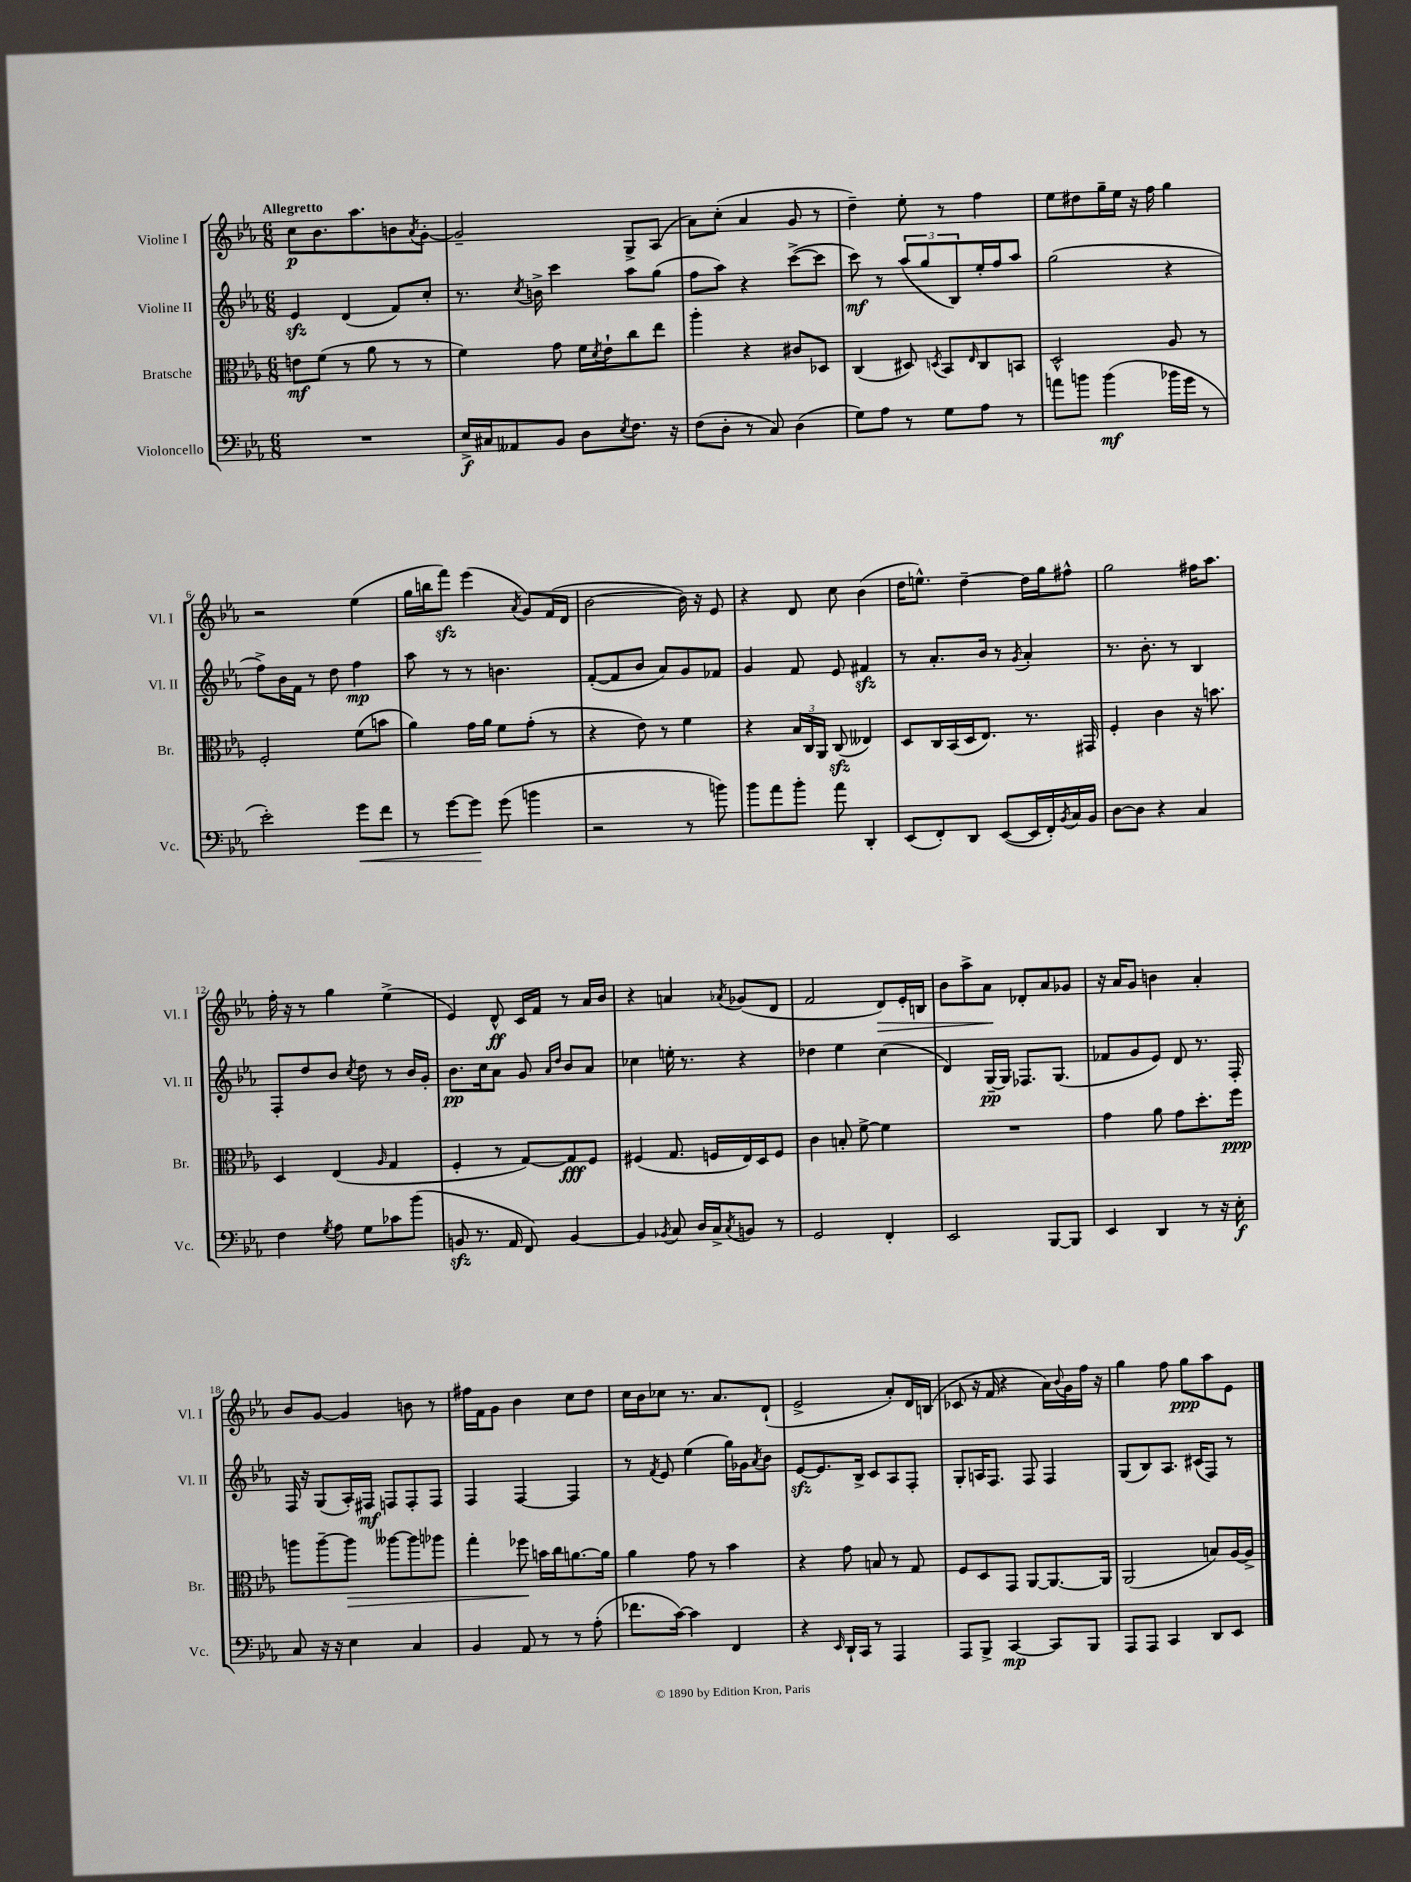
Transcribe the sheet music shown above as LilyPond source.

<<
\new StaffGroup <<
\new Staff = "s0" \with { instrumentName = "Violine I" shortInstrumentName = "Vl. I" } {
    \clef treble \key ees \major \numericTimeSignature \time 6/8 \tempo "Allegretto"
    c''8\p bes'8. aes''8. b'8 \acciaccatura { aes'8 } g'8~-. |
    g'2-- g8-> aes8( |
    aes'8) c''8-.( aes'4 g'8 r8 |
    d''4--) ees''8-. r8 f''4 |
    ees''8 dis''8 g''16-- ees''16 r16 f''16 g''4 |
    r2 ees''4( |
    g''16 b''16 f'''8\sfz) ees'''4( \acciaccatura { aes'8 } g'8) f'16( d'16 |
    bes'2~ bes'16) r16 ees'8 |
    r4 d'8 c''8 bes'4( |
    d''16 e''8.-^) d''4~-- d''16 g''16 fis''8-^ |
    g''2 fis''16 aes''8. |
    f''16-. r16 r8 g''4 ees''4->( |
    ees'4) d'8-^\ff c'16 f'16 r8 aes'16 bes'16 |
    r4 a'4 \acciaccatura { aes'8 } ges'8( d'8 |
    f'2 d'8\>) ees'16-. b16 |
    bes'8 aes''8-> aes'8\! des'8-. aes'8 ges'8 |
    r16 aes'16 g'8 b'4 aes'4-. |
    bes'8 g'8~ g'4 b'8 r8 |
    fis''16 f'16 g'8 bes'4 c''8 d''8 |
    c''16 bes'16 ces''8 r8. aes'8. d'8-!( |
    ees'2-> aes'8-.) d'16 b16( |
    ces'8 r16 f'16 r4 aes'16) \appoggiatura { bes'8 } g'16 f''16 r16 |
    g''4 f''8 g''8\ppp aes''8 ees'8 \bar "|." |
}
\new Staff = "s1" \with { instrumentName = "Violine II" shortInstrumentName = "Vl. II" } {
    \clef treble \key ees \major \numericTimeSignature \time 6/8
    ees'4\sfz d'4( f'8) c''8-. |
    r8. \acciaccatura { c''8 } b'16-> c'''4 aes''8 g''8( |
    f''8 aes''8) r4 c'''8~->( c'''8 |
    c'''8\mf) r8 \tuplet 3/2 { aes''8( g''8 bes8) } ees''16-. f''16 aes''8 |
    g''2( r4 |
    f''8->) bes'16 f'16 r8 d''8 f''4\mp |
    aes''8 r8 r8 b'4. |
    f'8~-.( f'8 bes'8 aes'8) g'8 fes'8 |
    g'4 f'8 ees'8 fis'4\sfz |
    r8 aes'8.-. bes'16 r8 \acciaccatura { g'8 } aes'4-. |
    r8. bes'8.-. r8 bes4 |
    f8-. d''8 bes'8 \acciaccatura { c''8 } d''8 r8 bes'16 g'16-. |
    bes'8.\pp c''16 aes'8 g'8 \grace { aes'16 d''16 } bes'8 aes'8 |
    ces''4 e''16-. r8. r4 |
    des''4 ees''4 c''4( |
    d'4) g16~--\pp g16 fes8. g8.( |
    fes'8 g'8 ees'8) d'8 r8. f16-. |
    f16 r16 g8( aes16-.) fis16\mf f8 f8-. f8 |
    f4 f4~ f4 |
    r8 \acciaccatura { f'8 } ees'8 ees''4( g''16) ges'16 \acciaccatura { aes'8 } bes'8 |
    ees'8~\sfz ees'8. bes16-> c'8 aes8 f8-. |
    g8-. a16 f8. f8 f4 |
    g8( bes8) aes8. cis'16( f8) r8 \bar "|." |
}
\new Staff = "s2" \with { instrumentName = "Bratsche" shortInstrumentName = "Br." } {
    \clef alto \key ees \major \numericTimeSignature \time 6/8
    e'8\mf f'8( r8 aes'8 r8 r8 |
    f'4) g'8 f'16 \acciaccatura { d'8 } ees'16-! c''8 ees''8 |
    aes''4-. r4 cis'8 des8 |
    c4( dis8) \acciaccatura { d8 } bes,8 \grace { ees16 } c8 b,8 |
    d2-^ aes8 r8 |
    f2-. f'8( b'8 |
    aes'4) g'16 aes'16 f'8 g'8-.( r8 |
    r4 ees'8) r8 f'4 |
    r4 \tuplet 3/2 { bes16 c16 aes,16 } c8\sfz( eeses4) |
    d8 c16 bes,16( d16 ees8.) r8. gis,16 |
    f4-. c'4 r16 b'8. |
    d4 ees4( \grace { aes16 } g4 |
    f4-. r8 g8~) g8\fff f8 |
    fis4( g8. f16 ees16) d16 f8 |
    c'4 b8-. f'8~-> f'4 |
    R2. |
    g'4 aes'8 g'8 d''8.-. f''16\ppp |
    a''8 a''8~-- a''8\> aeses''8~ aeses''8 aes''8 |
    g''4-. fes''8\! b'16 c''16 a'8.~ a'16 |
    aes'4 g'8 r8 bes'4 |
    r4 g'8 b8 r8 g8 |
    f8 d8 g,8 aes,8~ aes,8.~ aes,16 |
    aes,2( b8) aes16~ aes16-> \bar "|." |
}
\new Staff = "s3" \with { instrumentName = "Violoncello" shortInstrumentName = "Vc." } {
    \clef bass \key ees \major \numericTimeSignature \time 6/8
    R2. |
    ees16->\f cis16 aeses,8 bes,8 d8 \acciaccatura { ees8 } f8. r16 |
    f8( d8-. r8 c8) d4( |
    g8) aes8 r8 g8 aes8 r8 |
    a'8 b'8 b'4\mf( bes'16 g'16 r8 |
    ees'2-.) g'8\< f'8 |
    r8 g'8~ g'8\! g'8( b'4 |
    r2 r8 b'8) |
    bes'8 aes'8 bes'8-. aes'8 d,4-. |
    ees,8( f,8-.) d,8 ees,8~( ees,16 f,16-.) \acciaccatura { bes,8 } c16 bes,16 |
    d8~ d8 r4 c4 |
    f4 \acciaccatura { g8 } aes8 g8 ces'8 bes'8( |
    b,8\sfz r8. aes,16 f,8) b,4~ |
    b,4 \acciaccatura { bes,8 } c8 d16 c16-> \acciaccatura { c8 } b,8 r8 |
    g,2 f,4-. |
    ees,2 bes,,8~ bes,,8 |
    ees,4 d,4 r8 r16 ees16-.\f |
    c8 r16 r16 ees4 c4 |
    bes,4 aes,8 r8 r8 aes8-.( |
    fes'8. c'16~) c'4 f,4 |
    r4 \grace { ees,16 } d,16-! c,16 r8 aes,,4 |
    aes,,8 bes,,8-> c,4~\mp c,8 bes,,8 |
    aes,,8 aes,,8 c,4 d,8 ees,8 \bar "|." |
}
>>
>>
